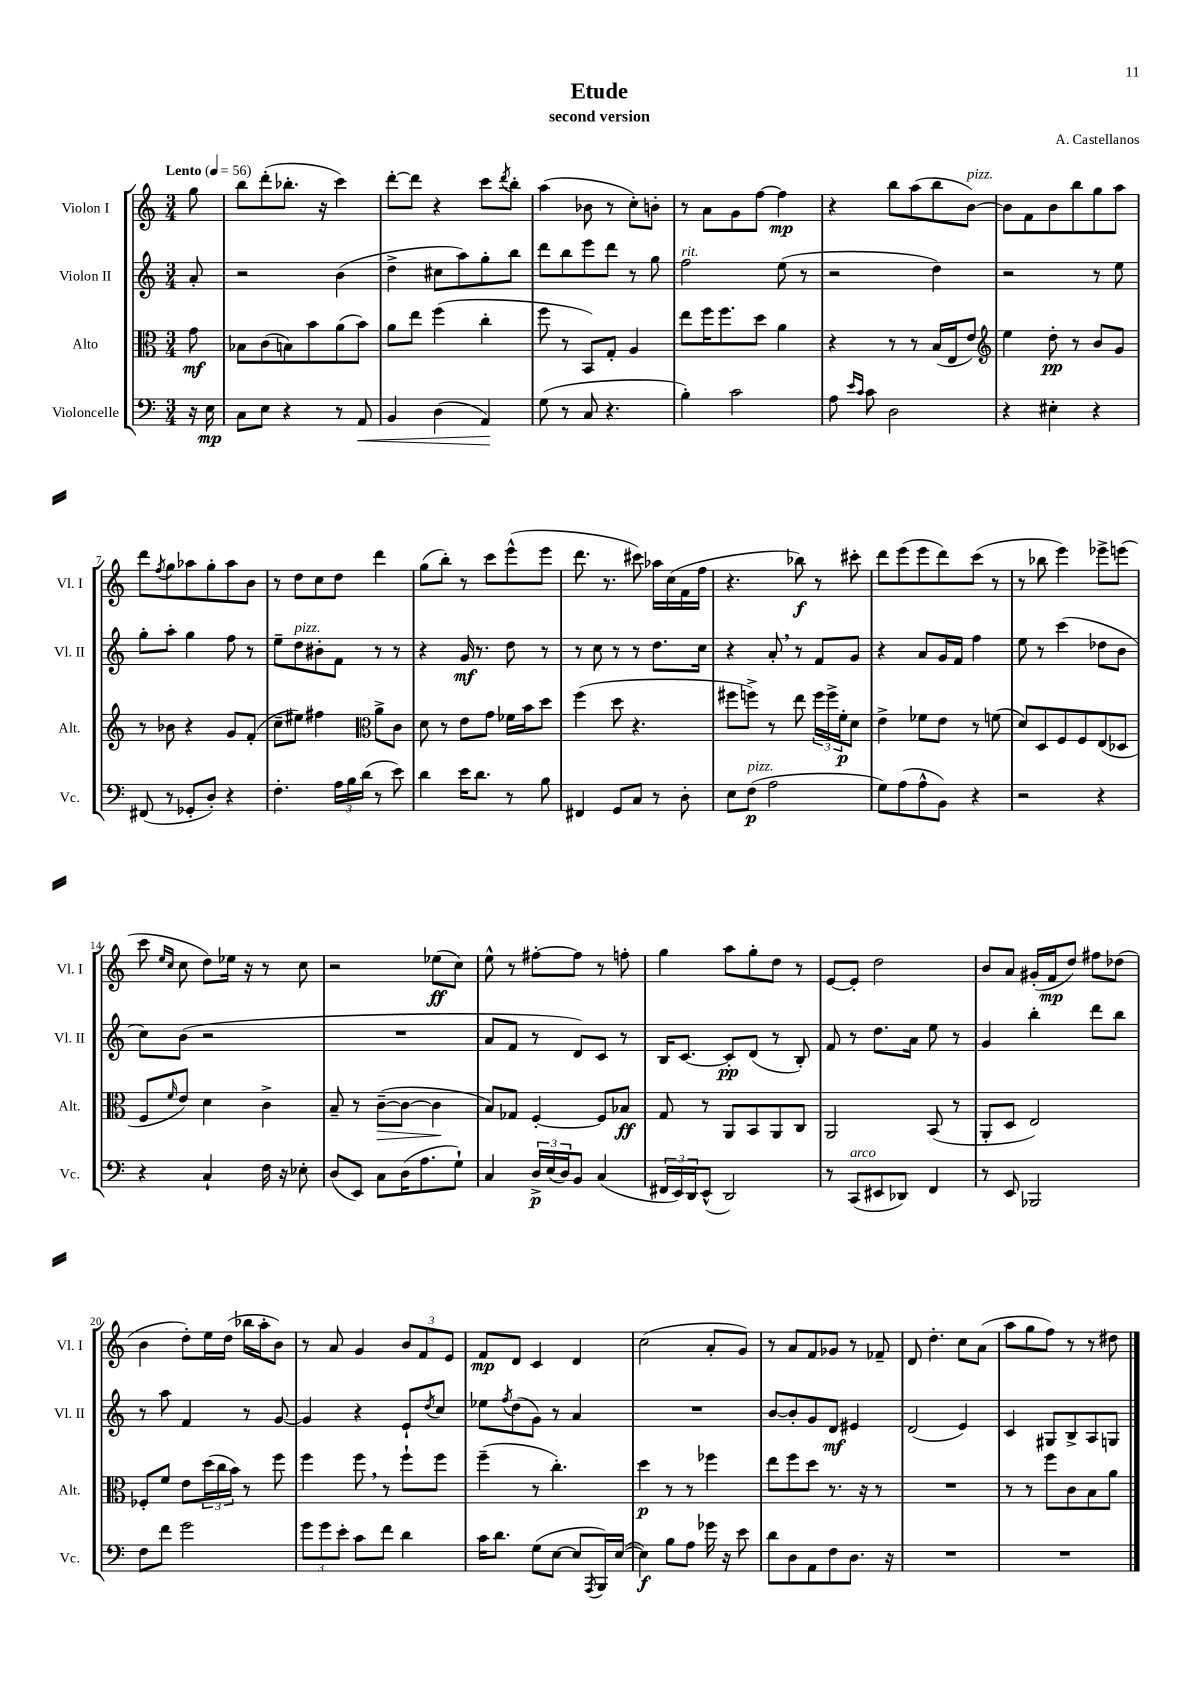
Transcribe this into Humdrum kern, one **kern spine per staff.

**kern	**kern	**kern	**kern
*staff4	*staff3	*staff2	*staff1
*clefF4	*clefC3	*clefG2	*clefG2
*k[]	*k[]	*k[]	*k[]
*M3/4	*M3/4	*M3/4	*M3/4
*MM56	*MM56	*MM56	*MM56
16r	8g\	8a'/	8gg\
16E\	.	.	.
=	=	=	=
8C\L	8B-\L	2r	8bb\L
8E\J	(8c\	.	(8ddd'\
4r	8B\)	.	8.bb-'\J
.	8b\	.	.
.	.	.	16r
8r	(8a\	(4b\	4ccc\)
8AA/	8b\J)	.	.
=	=	=	=
4BB/	8a\L	4dd^\	[8ddd'\L
.	8ee\J	.	8ddd\]J
(4D\	(4ff\	8cc#\L	4r
.	.	8aa\)	.
4AA/)	4cc'\	8gg'\	8ccc\L
.	.	.	8qddd/
.	.	8bb\J	8bb'\J
=	=	=	=
(8G\	8ff\	8ddd\L	(4aa\
8r	8r	8bb\	.
8C/	8BB/L)	8eee\	8b-\
4.r	8G'/J	8ddd\J	8r
.	4A/	8r	8cc'\L)
.	.	8gg\	8b'\J
=	=	=	=
4B'\)	8ee\L	2ff\	8r
.	16ff\K	.	8a\L
.	8.ff\	.	.
2c\	.	.	8g\
.	8dd\J	.	[8ff\J
.	4a\	(8ee\	4ff\]
.	.	8r	.
=	=	=	=
8A\	4r	2r	4r
16qqe/LL	.	.	.
16qqc/JJ	.	.	.
8c\	.	.	.
2D\	8r	.	8bb\L
.	8r	.	(8aa\
.	(16B/LL	4dd\)	8bb\
.	16E/J	.	.
.	8e/J)	.	[8b\J)
=	=	=	=
*	*clefG2	*	*
4r	4ee\	2r	8b\]L
.	.	.	8f\
4E#'\	8dd'\	.	8b\
.	8r	.	8bb\
4r	8b/L	8r	8gg\
.	8g/J	8ee\	8aa\J
=	=	=	=
(8FF#/	8r	8gg'\L	8ddd\L
.	.	.	8qff/
8r	8b-\	8aa'\J	8gg\
8GG-'/L	4r	4gg\	8aa-\
8D'/J)	.	.	8gg'\
4r	8g/L	8ff\	8aa-\
.	(8f'/J	8r	8b\J
=	=	=	=
4.F'\	8cc~\L	8ee~\L	8r
.	8ee#\J)	8dd\	8dd\L
.	4ff#\	8b#'\	8cc\
24A\LL	.	8f\J	8dd\J
24B\	.	.	.
(24d\JJ	.	.	.
*	*clefC3	*	*
8r	8a^\L	8r	4ddd\
8e\)	8c\J	8r	.
=	=	=	=
4d\	8d\	4r	(8gg\L
.	8r	.	8bb'\J)
16e\LK	8e\L	16g/	8r
8.d\J	.	8.r	.
.	8g\J	.	8ccc\L
8r	16f-\LL	8dd\	(8eee^^\
.	16b\J	.	.
8B\	8dd\J	8r	8eee\J
=	=	=	=
4FF#/	(4ff\	8r	8.ddd\
.	.	8cc\	.
.	.	.	8.r
8GG/L	8dd\	8r	.
8C/J	4.r	8r	8ccc#\)
8r	.	8.dd\L	16aa-\LL
.	.	.	(16cc\
8D'\	.	.	16f\
.	.	16cc\Jk	16ff\JJ
=	=	=	=
8E\L	8ff#\L	4r	4.r
(8F\J	8ff^\J)	.	.
2A\	8r	8a'/	.
.	8ee\	8r	8bb-\)
.	24ff\LL	8f/L	8r
.	24ff^\	.	.
.	24f'\J	.	.
.	8d\J	8g/J	8ccc#'\
=	=	=	=
8G\L)	4e^\	4r	8ddd\L
(8A\	.	.	(8eee\
8A^^\	8f-\L	8a/L	8eee\
8BB\J)	8e\J	16g/L	8ddd\)
.	.	16f/JJ	.
4r	8r	4ff\	(8ccc\J
.	(8f\	.	8r
=	=	=	=
2r	8d/L)	8ee\	8r
.	8D/	8r	8bb-\
.	8F/	(4ccc\	4eee\)
.	8F/	.	.
4r	(8E/	8dd-\L	8eee-^\L
.	8D-/J	8b\J	(8eee\J
=	=	=	=
4r	8F/L	8cc\L)	8ccc\
.	.	.	16qqee/LL
.	16qqf/	.	16qqcc/JJ
.	8e/J)	(8b\J	8cc\
4C`/	4d\	2r	8dd\L)
.	.	.	16ee-\Jk
.	.	.	16r
16F\	4c^\	.	8r
16r	.	.	.
8E-'\	.	.	8cc\
=	=	=	=
(8D/L	8B~/	2.r	2r
8EE/J)	8r	.	.
8C\L	([8c~\L	.	.
(16D\K	8c\_J	.	.
8.A\	.	.	.
.	4c\]	.	(8ee-\L
8G`\J)	.	.	8cc\J)
=	=	=	=
4C/	8B/L)	8a/L	8ee^^\
.	8G-/J	8f/J	8r
24D^/LL	[4F'/	8r	[8ff#'\L
(24E/	.	.	.
24D/J)	.	.	.
8BB/J	.	8d/L)	8ff#\]J
(4C/	8F/]L	8c/J	8r
.	8B-/J	8r	8ff'\
=	=	=	=
24FF#/LL	8G/	16B/LK	4gg\
24EE/)	.	.	.
.	.	[8.c/J	.
24DD/J	.	.	.
(8EE^^/J	8r	.	.
2DD/)	8AA/L	8c'/]L	8aa\L
.	8BB/	(8d/J	8gg'\
.	8AA/	8r	8dd\J
.	8C/J	8B'/)	8r
=	=	=	=
8r	2AA/	8f/	[8e/L
(8CC/L	.	8r	8e'/]J
8EE#/	.	8.dd\L	2dd\
8DD-/J)	.	.	.
.	.	16a\Jk	.
4FF/	(8BB/	8ee\	.
.	8r	8r	.
=	=	=	=
8r	8AA'/L	4g/	8b/L
8EE/	8D/J	.	8a/J
2BBB-/	2E/)	4bb'\	(16g#'/LL
.	.	.	16f/J
.	.	.	8dd/J)
.	.	8ddd\L	8ff#\L
.	.	8bb\J	(8dd-\J
=	=	=	=
8F\L	8F-'/L	8r	4b\
8f\J	8f/J	8aa\	.
2g\	8e\L	4f/	8dd'\L)
.	(24dd\L	.	16ee\L
.	24cc\	.	.
.	.	.	(16dd\JJ
.	24b\JJ)	.	.
.	8r	8r	16bb-\LL
.	.	.	16aa'\J
.	8ff\	[8g/	8b\J)
=	=	=	=
12g\L	4ff\	4g/]	8r
12g\	.	.	.
.	.	.	8a/
12e'\J	.	.	.
8c\L	8ff\	4r	4g/
8f\J	8r	.	.
4d\	8ff`\L	8e`/L	12b/L
.	.	.	12f/
.	.	8qdd/	.
.	8ff\J	8cc/J	.
.	.	.	12e/J
=	=	=	=
16c\LK	(4ff~\	8ee-\L	8f/L
8.d\J	.	.	.
.	.	8qff/	.
.	.	(8dd\	8d/J
(8G\L	8r	8g\J)	4c/
[8E\J	4.cc'\)	8r	.
8E/]L	.	4a/	4d/
8qAAA/	.	.	.
16BBB/L)	.	.	.
([16E/JJ	.	.	.
=	=	=	=
4E\])	4dd\	2.r	(2cc\
8B\L	8r	.	.
8A\J	8r	.	.
16g-\	4ff-\	.	8a'/L
16r	.	.	.
8e\	.	.	8g/J)
=	=	=	=
8d\L	8ee\L	[8b/L	8r
8D\	8ff\	8b'/]	8a/L
8AA\	8dd\J	8g/	8f/
8F\	8.r	8d/J	8g-/J
8.D\J	.	4e#/	8r
.	16r	.	.
.	8r	.	8f-~/
16r	.	.	.
=	=	=	=
2.r	2.r	(2d/	8d/
.	.	.	4.dd'\
.	.	4e/)	8cc\L
.	.	.	(8a\J
=	=	=	=
2.r	8r	4c/	8aa\L
.	8r	.	8gg\
.	8ff\L	8G#/L	8ff\J)
.	8c\	8B^/	8r
.	8B\	8A/	8r
.	8a\J	8G/J	8dd#\
==	==	==	==
*-	*-	*-	*-
